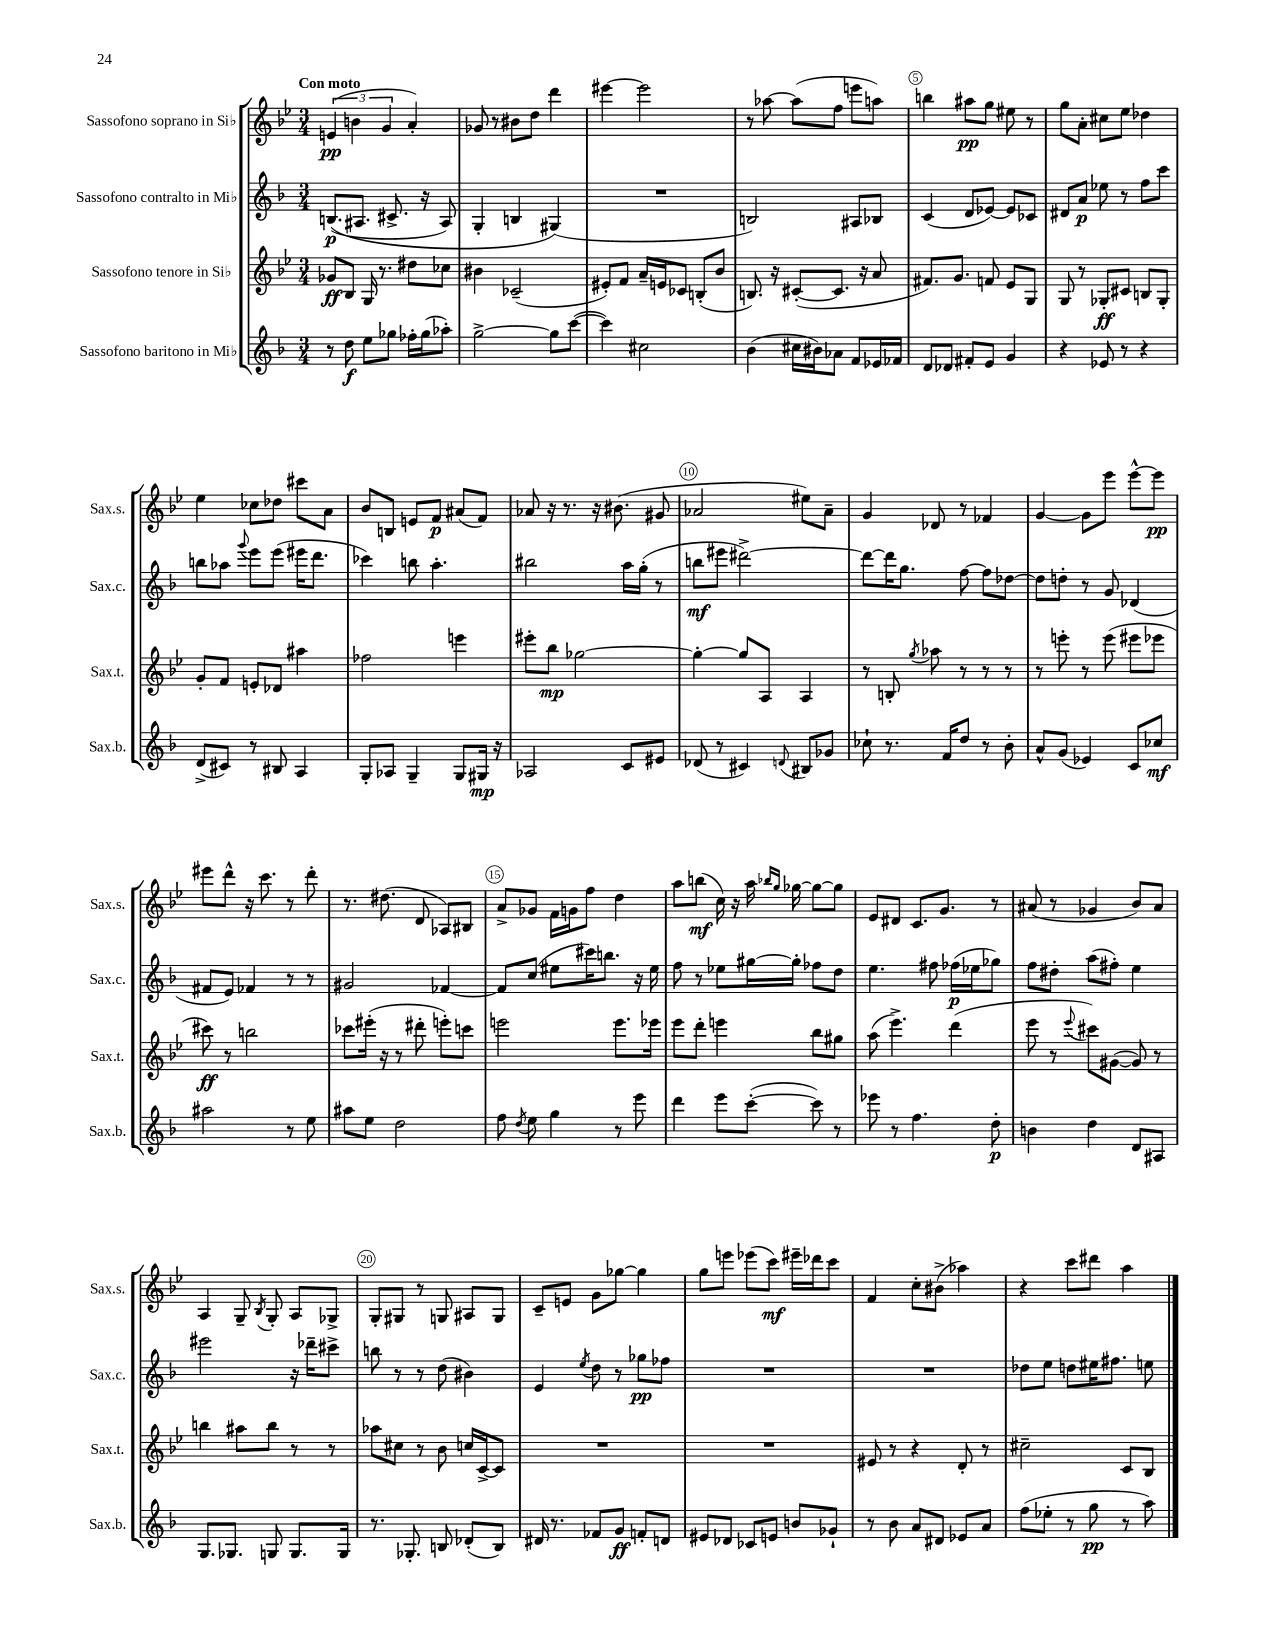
<<
\new StaffGroup <<
\new Staff = "s0" \with { instrumentName = "Sassofono soprano in Sib" shortInstrumentName = "Sax.s." } {
    \clef treble \key bes \major \numericTimeSignature \time 3/4 \tempo "Con moto"
    \autoBeamOff \tuplet 3/2 { e'4\pp( b'4 g'4 } a'4-.) |
    ges'8 r8 bis'8[ d''8] d'''4 |
    eis'''4~ eis'''2 |
    r8 aes''8~ aes''8[( f''8] e'''8[ a''8]) |
    b''4 ais''8[\pp g''8] eis''8 r8 |
    g''8[ a'8]-. cis''8[ ees''8] des''4 |
    ees''4 ces''8[ des''8] cis'''8[ a'8] |
    bes'8[ b8] e'8[ f'8]\p ais'8[( f'8]) |
    aes'8 r16 r8. r16 bis'8.( gis'8 |
    aes'2 eis''8[) aes'8]-- |
    g'4 des'8 r8 fes'4 |
    g'4~ g'8[ ees'''8] ees'''8[~-^ ees'''8]\pp |
    eis'''8[ d'''8]-^ r16 c'''8. r8 d'''8-. |
    r8. dis''8.( d'8 aes8[) bis8] |
    a'8[-> ges'8] f'16[ g'16 f''8] d''4 |
    a''8[ b''8]\mf( c''16) r16 a''16 \grace { bes''16[ g''16] } ges''16~ ges''8[~ ges''8] |
    ees'8[ dis'8] c'8.[ g'8.] r8 |
    ais'8( r8 ges'4 bes'8[) ais'8] |
    a4 g8-- \acciaccatura { bes8 } g8-. a8[ ges8]-> |
    g8[-. gis8] r8 g8 ais8[ g8] |
    c'8[-- e'8] g'8[ ges''8]~ ges''4 |
    g''8[ e'''8] ees'''8[( c'''8]\mf) eis'''16[-- des'''16 c'''8] |
    f'4 c''8[-. bis'8]->( aes''4) |
    r4 c'''8[ dis'''8] a''4 \bar "|." |
}
\new Staff = "s1" \with { instrumentName = "Sassofono contralto in Mib" shortInstrumentName = "Sax.c." } {
    \clef treble \key f \major \numericTimeSignature \time 3/4
    \autoBeamOff b8.[\p(\( ais8.] cis'8.-> r16 ais8) |
    g4-. b4 gis4(\) |
    R2. |
    b2) ais8[ bes8] |
    c'4( d'8[ ees'8]~) ees'8[ ces'8] |
    dis'8[ a'8]\p ees''8 r8 f''8[ c'''8] |
    b''8[ aes''8] \appoggiatura { g'''8 } e'''8[ e'''8]( eis'''16[ d'''8.] |
    ces'''4) b''8 a''4.-. |
    bis''2 a''16[ g''16]-.( r8 |
    b''8[\mf eis'''8] dis'''2~->) |
    dis'''8[~ dis'''16 g''8.] f''8~ f''8[ des''8]~ |
    des''8[ d''8]-. r8 g'8 des'4( |
    fis'8[ e'8]) fes'4 r8 r8 |
    gis'2 fes'4~ |
    fes'8[ c''8]( eis''8[ cis'''16) b''8.] r16 eis''16 |
    f''8 r8 ees''8[ gis''16~ gis''16]-. fes''8[ d''8] |
    e''4. fis''8 fes''16[\p( ees''16 ges''8]) |
    f''8[ dis''8]-. a''8[( fis''8]-.) e''4 |
    eis'''2 r16 des'''16[-- cis'''8]-> |
    b''8 r8 r8 d''8( bis'4) |
    e'4 \acciaccatura { e''8 } d''8 r8 ges''8[\pp fes''8] |
    R2. |
    R2. |
    des''8[ e''8] d''8[ eis''16 fis''8.] e''8 \bar "|." |
}
\new Staff = "s2" \with { instrumentName = "Sassofono tenore in Sib" shortInstrumentName = "Sax.t." } {
    \clef treble \key bes \major \numericTimeSignature \time 3/4
    \autoBeamOff ges'8[\ff bes8] g16 r8. dis''8[ ces''8] |
    bis'4 ces'2--( |
    eis'8[-.) f'8] a'16[-- e'16 ces'8] b8[-.( bes'8] |
    b8.) r16 cis'8[~-.( cis'8.] r16 a'8 |
    fis'8.[) g'8.] f'8 ees'8[ g8] |
    g8 r8 ges8[-.\ff cis'8] b8[ ges8]-. |
    g'8[-. f'8] e'8[-. des'8] ais''4 |
    fes''2 e'''4 |
    eis'''8[-. bes''8]\mp ges''2~ |
    ges''4~-. ges''8[ a8] a4 |
    r8 b8-. \acciaccatura { g''8 } aes''8 r8 r8 r8 |
    r8 e'''8-. r8 e'''8( eis'''8[ ees'''8] |
    cis'''8\ff) r8 b''2 |
    ces'''8[ eis'''16]-.( r16 r8 dis'''8-. e'''8[-.) c'''8] |
    e'''2 e'''8.[ ees'''16] |
    ees'''8[ d'''8]-. e'''4 bes''8[ gis''8] |
    a''8( ees'''4.->) d'''4( |
    ees'''8 r8 \appoggiatura { ees'''8 } cis'''8[) gis'8]~( gis'8) r8 |
    b''4 ais''8[ b''8] r8 r8 |
    aes''8[ cis''8] r8 bes'8 c''16[ c'16~-> c'8] |
    R2. |
    R2. |
    eis'8 r8 r4 d'8-. r8 |
    cis''2-- c'8[ bes8] \bar "|." |
}
\new Staff = "s3" \with { instrumentName = "Sassofono baritono in Mib" shortInstrumentName = "Sax.b." } {
    \clef treble \key f \major \numericTimeSignature \time 3/4
    \autoBeamOff r8 d''8\f e''8[ ges''8] fes''16[-. ges''16( aes''8]-.) |
    g''2~-> g''8[ c'''8]~( |
    c'''4) cis''2 |
    bes'4( cis''16[ bis'16) aes'8] f'8[ ees'16 fes'16] |
    d'8[ des'8] fis'8[-. e'8] g'4 |
    r4 ees'8 r8 r4 |
    d'8[->( cis'8]) r8 bis8 a4 |
    g8[-. aes8] g4-- g8[ gis16]\mp r16 |
    aes2 c'8[ eis'8] |
    des'8( r8 cis'4) \appoggiatura { d'8 } bis8[ ges'8] |
    ces''8-! r8. f'16[ d''8] r8 bes'8-. |
    a'8[-^ g'8]( ees'4) c'8[ ces''8]\mf |
    ais''2 r8 e''8 |
    ais''8[ e''8] d''2 |
    f''8 \acciaccatura { d''8 } e''8 g''4 r8 e'''8 |
    d'''4 e'''8[ c'''8]~-.( c'''8) r8 |
    ees'''8 r8 f''4. d''8-.\p |
    b'4 d''4 d'8[ ais8] |
    g8.[ ges8.] g8 g8.[ g16] |
    r8. ges8.-. b8 des'8[-.( b8]) |
    dis'16 r8. fes'8[ g'8]\ff f'8[-. d'8] |
    eis'8[ des'8] ces'8[ e'8] b'8[ ges'8]-! |
    r8 bes'8 a'8[ dis'8] ees'8[ a'8] |
    f''8[( ees''8]-. r8 g''8\pp r8 a''8) \bar "|." |
}
>>
>>
\layout { \context { \Score \override BarNumber.break-visibility = ##(#f #t #t) barNumberVisibility = #(every-nth-bar-number-visible 5) \override BarNumber.stencil = #(make-stencil-circler 0.1 0.3 ly:text-interface::print) } }
